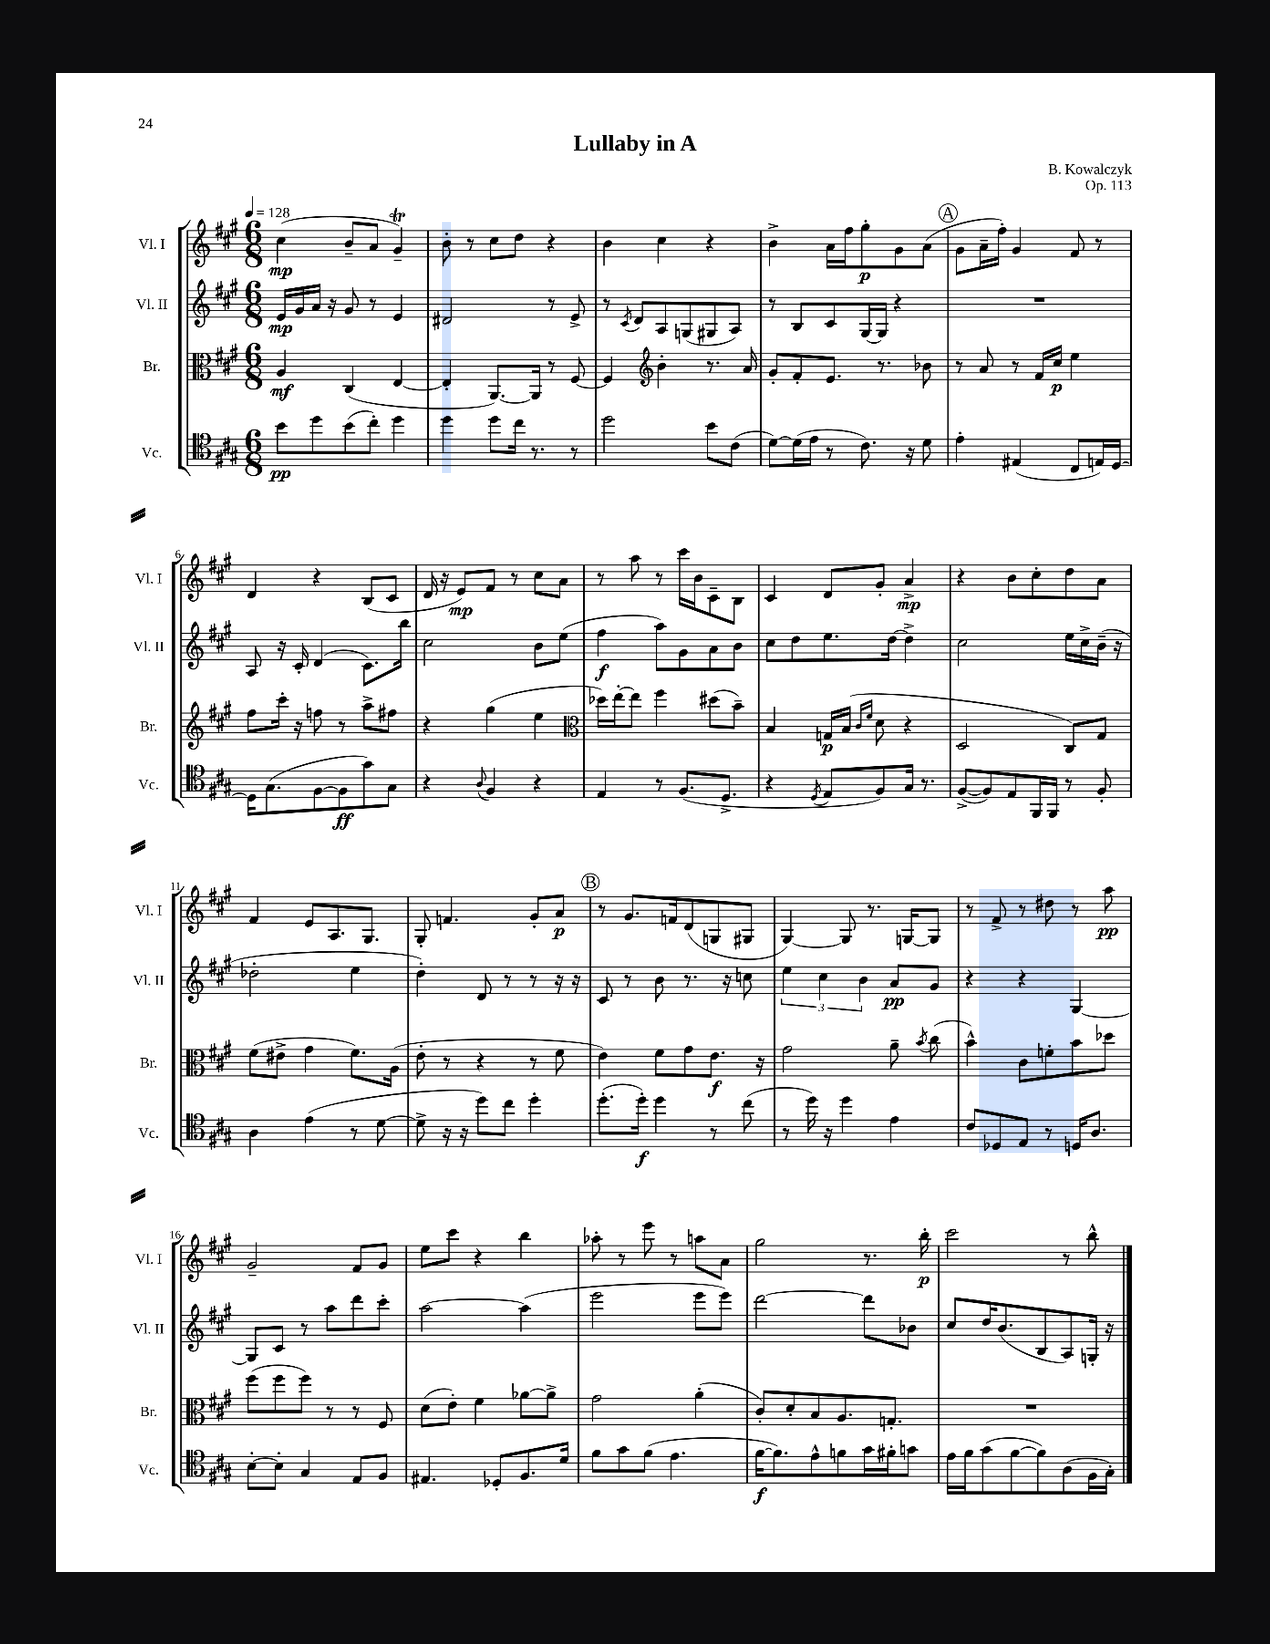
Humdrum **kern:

**kern	**kern	**kern	**kern
*staff4	*staff3	*staff2	*staff1
*clefC4	*clefC3	*clefG2	*clefG2
*k[f#c#g#]	*k[f#c#g#]	*k[f#c#g#]	*k[f#c#g#]
*M6/8	*M6/8	*M6/8	*M6/8
*MM128	*MM128	*MM128	*MM128
8b	4A	16e	(4cc#
.	.	16g#	.
8dd	.	16a	.
.	.	16r	.
(8b	(4C#	8g#	8b~
8cc#')	.	8r	8a
4dd	[4E	4e	4g#~)
=	=	=	=
4dd	4E']	2d#	8b'
.	.	.	8r
8dd	[8.AA)	.	8cc#
16cc#	.	.	8dd
8.r	16AA]	.	.
.	8r	8r	4r
8r	[8F#	8e^	.
=	=	=	=
2dd	4F#]	8r	4b
.	.	8qc#	.
.	.	8d	.
*	*clefG2	*	*
.	4b'	8A	4cc#
.	.	(8G	.
8b	8.r	8G#	4r
(8c#	.	8A)	.
.	16a	.	.
=	=	=	=
[8d)	8g#'	8r	4b^
(16d]	8f#'	8B	.
16e	.	.	.
8r	8.e	8c#	16a
.	.	.	16ff#
8.c#)	.	[16G#	8gg#'
.	8.r	16G#]	.
.	.	4r	8g#
16r	.	.	.
8d	8b-	.	(8a
=	=	=	=
4e'	8r	2.r	8g#
.	8a	.	16a~
.	.	.	16ff#')
(4E#	8r	.	4g#
.	16f#	.	.
.	16cc#	.	.
8C#	4ee	.	8f#
16E)	.	.	8r
[16D	.	.	.
=	=	=	=
16D]	8ff#	8A	4d
(8.G#	.	.	.
.	16ccc#'	16r	.
.	16r	16c#'	.
[8F#	8ff	(4d	4r
8F#]	8r	.	.
8g#)	8aa^	8.c#)	(8B
8G#	8ff#	.	8c#
.	.	16bb	.
=	=	=	=
4r	4r	2cc#	16d
.	.	.	16r
.	.	.	8e)
8qqA	.	.	.
4F#	(4gg#	.	8f#
.	.	.	8r
4r	4ee	8b	8cc#
.	.	(8ee	8a
=	=	=	=
*	*clefC3	*	*
4E	16dd-)	4ff#	8r
.	[16ee'	.	.
.	8ee]	.	8aa
8r	4ff#	8aa)	8r
(8.F#	.	8g#	16ccc#
.	.	.	16b
.	(8dd#	8a	8c#~
8.D^	.	.	.
.	8b~)	8b	8B
=	=	=	=
4r	4B	8cc#	4c#
.	.	8dd	.
8qD	.	.	.
8E	16G	8.ee	8d
.	(16B	.	.
.	16qqc#	.	.
.	16qqf#	.	.
8F#)	8d	.	8g#'
.	.	[16dd	.
16G#	4r	4dd^]	4a^
8.r	.	.	.
=	=	=	=
([8F#^	2D	2cc#	4r
8F#])	.	.	.
8E	.	.	8b
16FF#	.	.	8cc#'
16FF#	.	.	.
8r	8C#)	16ee	8dd
.	.	16cc#^	.
8F#'	8G#	(16b~	8a
.	.	16r	.
=	=	=	=
4A	(8f#	2dd-'	4f#
.	8e#^	.	.
(4e	4g#	.	8e
.	.	.	8.A
8r	8.f#)	4ee	.
.	.	.	8.G#
[8d	.	.	.
.	(16A	.	.
=	=	=	=
8d^]	8e'	4dd')	8G#'
16r	8r	.	4.f
16r	.	.	.
8dd)	4r	8d	.
8cc#	.	8r	.
4dd'	8r	8r	8g#'
.	8f#	16r	8a
.	.	16r	.
=	=	=	=
(8.dd'	4e)	8c#	8r
.	.	8r	8.g#
16dd')	.	.	.
4dd	8f#	8b	.
.	.	.	16f
.	8g#	8.r	(8d
8r	8.e	.	8G
.	.	16r	.
(8cc#	.	8cc	8G#
.	16r	.	.
=	=	=	=
8r	2g#	6ee	[4G#)
16dd)	.	.	.
.	.	6cc#	.
16r	.	.	.
4dd	.	.	8G#]
.	.	6b	.
.	.	.	8.r
4e	8a~	8a	.
.	.	.	[16G
.	8qb	.	.
.	(8cc#	8g#	8G]
=	=	=	=
8c#	4b^^)	4r	8r
8D-	.	.	8f#^
8E	8c#	4r	8r
8r	8f'	.	8dd#
16D	8b	[4G#	8r
8.A	.	.	.
.	8dd-	.	8aa
=	=	=	=
[8B'	(8ff#	8G#]	2g#~
8B']	8ff#	8c#	.
4G#	8ff#)	8r	.
.	8r	8aa	.
8E	8r	8ddd	8f#
8F#	8F#	8ccc#'	8g#
=	=	=	=
4.E#	(8d	[2aa	8ee
.	8e')	.	8ccc#
.	4f#	.	4r
8D-'	.	.	.
8.F#	[8a-	(4aa]	4bb
.	8a-^]	.	.
16d	.	.	.
=	=	=	=
8f#	2g#	2eee	8aa-'
8g#	.	.	8r
(8f#	.	.	8eee
4.e	.	.	8r
.	(4a'	8eee	8aa
.	.	8eee)	8a
=	=	=	=
[16f#	8c#')	[2ddd	2gg#
8.f#])	.	.	.
.	8d'	.	.
8e^^	8B	.	.
8f	8.A	.	.
16g#	.	8ddd]	8.r
16f#'	8.G'	.	.
8g	.	8b-	.
.	.	.	16bb'
=	=	=	=
16e	2.r	8cc#	2ccc#
16f#	.	.	.
(8g#	.	16dd	.
.	.	(8.b	.
[8f#	.	.	.
8f#])	.	8B	.
(8A	.	8A)	8r
16F#	.	16G'	8bb^^
16G#')	.	16r	.
==	==	==	==
*-	*-	*-	*-
